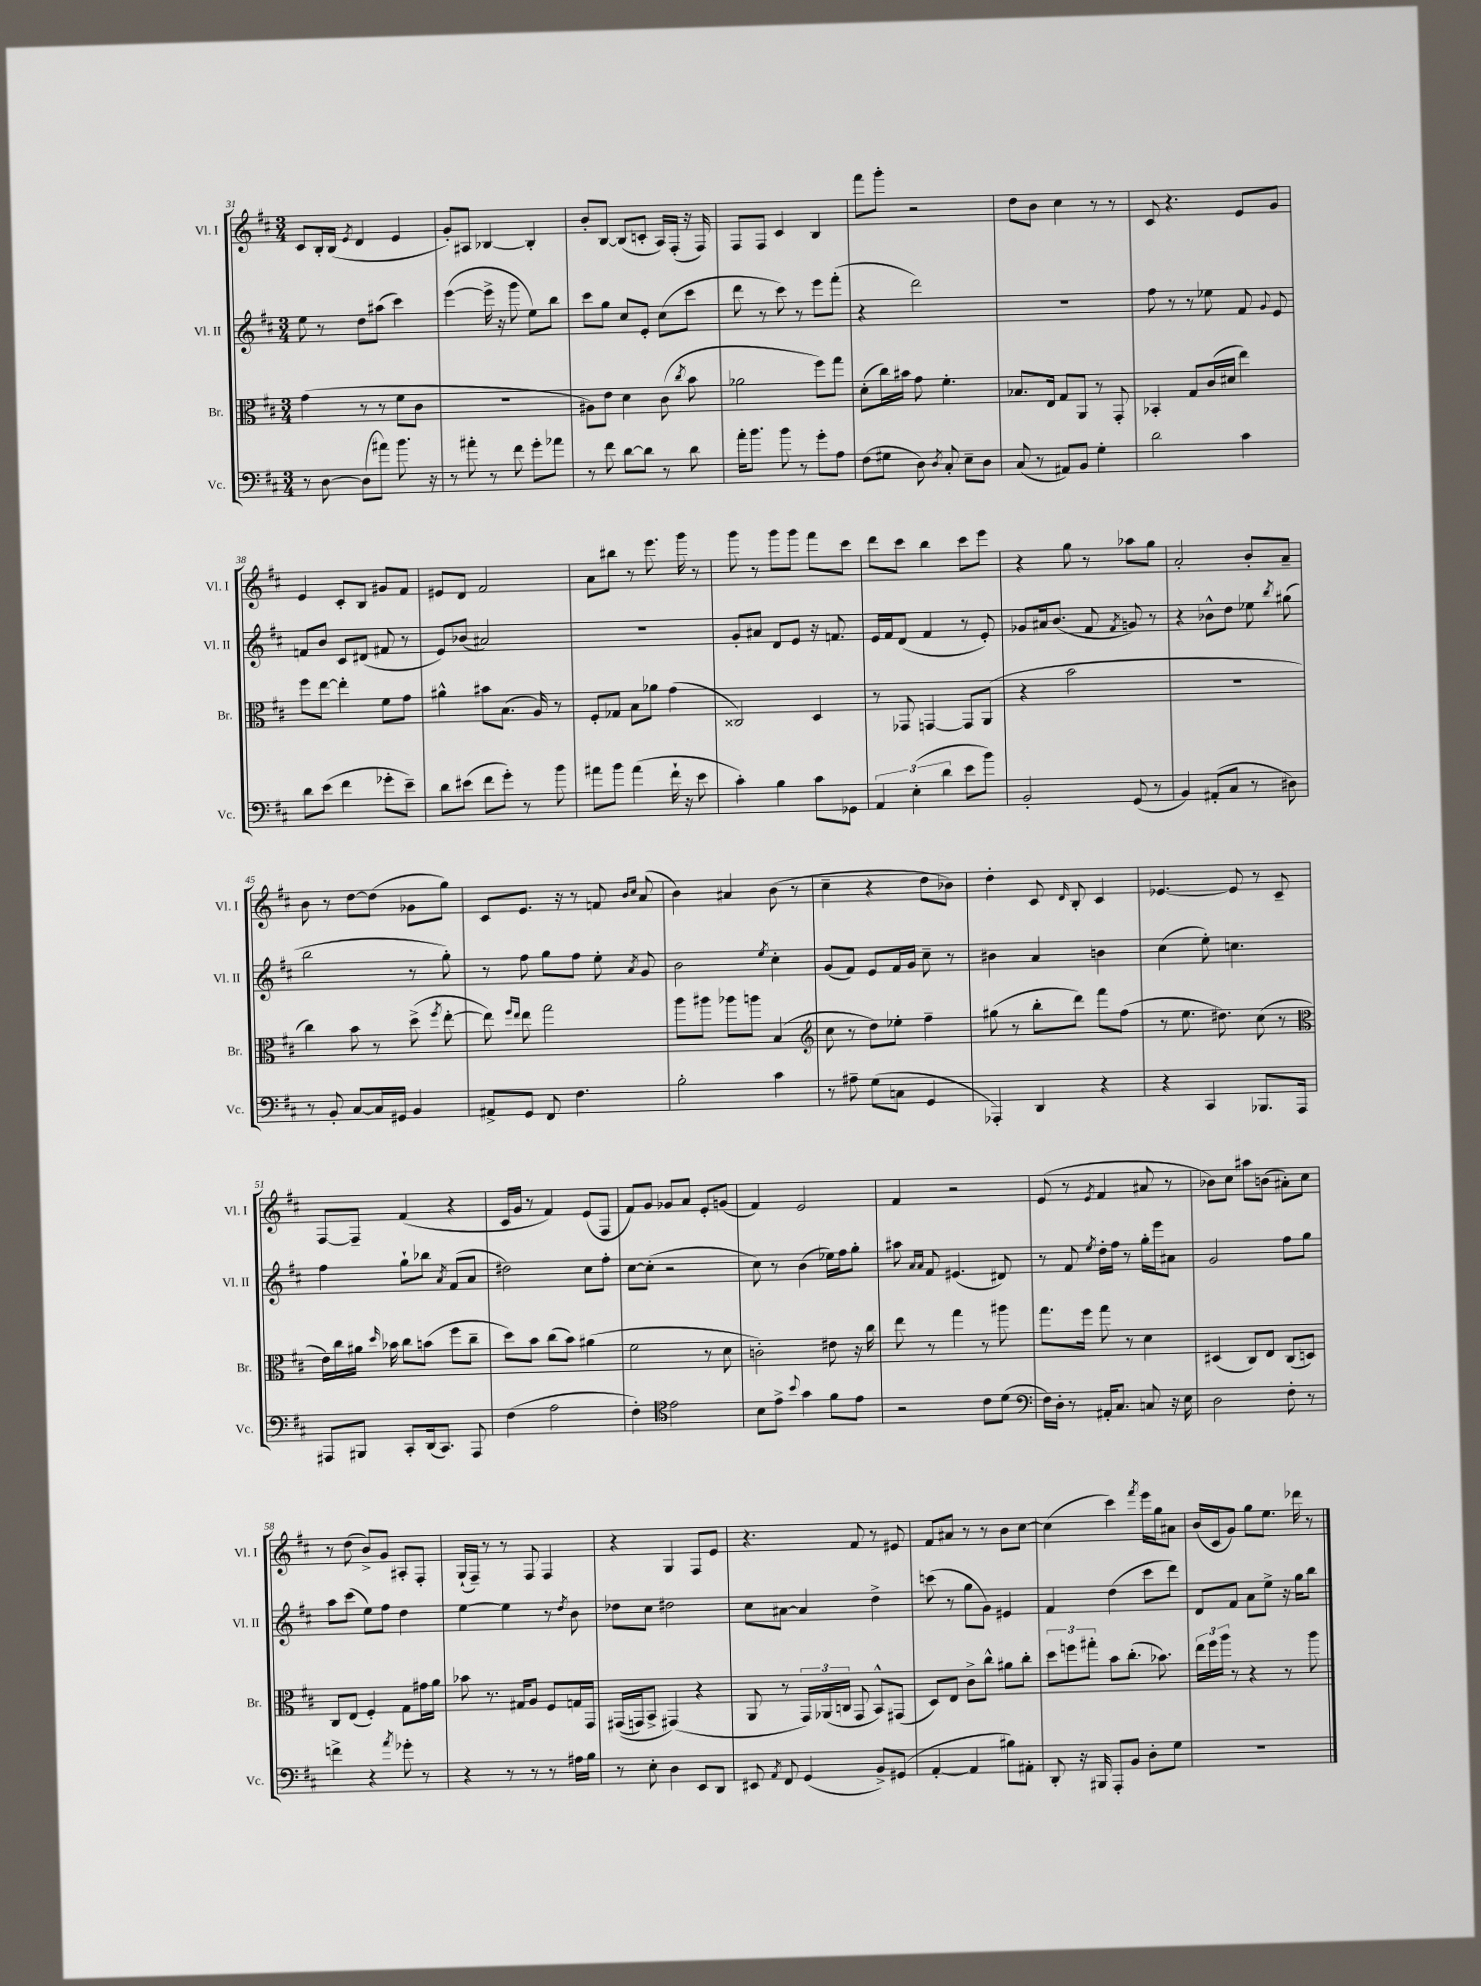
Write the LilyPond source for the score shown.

<<
\new StaffGroup <<
\new Staff = "s0" \with { instrumentName = "Vl. I" shortInstrumentName = "Vl. I" } {
    \clef treble \key d \major \numericTimeSignature \time 3/4
    \autoBeamOff cis'8[ b16-. b16]( \acciaccatura { e'8 } d'4 e'4 |
    g'8[-.) ais8] bes4~ bes4-. |
    b'8[-. b8]~ b8[( c'8]-. a16[) fis16]-.( r16 fis16) |
    fis8[ fis8] cis'4 b4 |
    fis'''8[ g'''8]-. r2 |
    d''8[ b'8] cis''4 r8 r8 |
    cis'8 r4. e'8[ g'8] |
    e'4 cis'8[-. b8] gis'8[ fis'8] |
    eis'8[ d'8] fis'2 |
    a'8[ bis''8] r8 e'''8. g'''16 r8 |
    g'''8 r8 g'''8[ g'''8] fis'''8[ cis'''8] |
    d'''8[ cis'''8] b''4 cis'''8[ e'''8] |
    r4 g''8 r8 aes''8[ g''8] |
    a'2-. b'8[-. a'8]-- |
    b'8 r8 d''8[~ d''8]( ges'8[ g''8]) |
    cis'8[ e'8.] r16 r8 f'8 \grace { b'16[ cis''16] } a'8( |
    b'4) ais'4 b'8( r8 |
    cis''4-- r4 d''8[ bes'8]) |
    d''4-. cis'8 \grace { d'16 } b8-. cis'4 |
    ees'4.~ ees'8 r8 cis'8-- |
    fis8[~ fis8]-- fis'4( r4 |
    cis'16[ g'16] r8 fis'4) e'8[( fis8] |
    fis'8[) g'8] ges'8[ a'8] e'8[-. g'8]( |
    fis'4) e'2 |
    fis'4 r2 |
    e'8( r8 \acciaccatura { e'8 } fis'4 ais'8 r8 |
    bes'8[) cis''8] ais''8[ b'8]( ais'8[-.) cis''8] |
    r8 d''8( b'8[->) g'8] ais8[-. fis8]-. |
    g16[-!( fis16]--) r8 r8 fis8 fis4 |
    r4 g4 fis8[ e'8] |
    r4. fis'8 r8 eis'8 |
    fis'8[ ais'8] r8 r8 b'8[ cis''8]~ |
    cis''4( cis'''4) \acciaccatura { fis'''8 } e'''16[ g''16 ais'8] |
    b'16[( cis'16 g'8]) g''8[ e''8.] des'''16 r8 \bar "|." |
}
\new Staff = "s1" \with { instrumentName = "Vl. II" shortInstrumentName = "Vl. II" } {
    \clef treble \key d \major \numericTimeSignature \time 3/4
    \autoBeamOff e''8 r8 d''8[ ais''8]( cis'''4) |
    e'''4~( e'''16-> r16 g'''8 e''8[) b''8] |
    cis'''8[ g''8] cis''8[ e'8]-. cis''8[( cis'''8] |
    d'''8 r8 cis'''8) r8 e'''8[ fis'''8]-.( |
    r4 d'''2) |
    R2. |
    fis''8 r8 r8 ees''8 fis'8 \appoggiatura { g'8 } e'8 |
    f'8[ b'8] cis'8[ dis'8]( fis'8 r8 |
    e'8[) bes'8]( ais'2) |
    R2. |
    g'8[-. ais'8] d'8[ e'8] r16 f'8. |
    e'16[ fis'16 d'8]( fis'4 r8 e'8-.) |
    ges'8[ ais'16 b'8.]( fis'8 \acciaccatura { fis'8 } g'8) r8 |
    r4 bes'8[-^ d''8] ees''8 \acciaccatura { b''8 } gis''8( |
    b''2 r8 g''8-.) |
    r8 fis''8 g''8[ fis''8] e''8-. \acciaccatura { a'8 } g'8 |
    b'2 \acciaccatura { e''8 } cis''4-. |
    g'8[( fis'8]) e'8[ fis'16 g'16] cis''8-- r8 |
    bis'4 a'4 b'4 |
    cis''4( e''8-.) c''4. |
    fis''4 g''8[-! bes''8] \acciaccatura { a'8 } fis'8[( a'8] |
    dis''2) cis''8[ fis''8]-. |
    cis''8[~ cis''8]-.( r2 |
    cis''8) r8 b'4( ees''16[) fis''16 g''8]-. |
    ais''8 \grace { a'16[ a'16] } fis'8 eis'4.( dis'8) |
    r8 fis'8 \acciaccatura { e''8 } d''16[-. fis''16] r8 g''16[-. e'''16 ais'8] |
    g'2 fis''8[ g''8] |
    a''8[ cis'''8]( e''8[) fis''8] d''4 |
    e''4~ e''4 r8 \acciaccatura { d''8 } b'8 |
    des''8[ cis''8] dis''2 |
    cis''8[ ais'8]~ ais'4 d''4-> |
    c'''8( r8 g''8[ g'8]) eis'4 |
    fis'4 d''4( cis'''8[ d'''8]) |
    d'8[ fis'8] a'8[ e''8]-> r16 g''16[ b''8] \bar "|." |
}
\new Staff = "s2" \with { instrumentName = "Br." shortInstrumentName = "Br." } {
    \clef alto \key d \major \numericTimeSignature \time 3/4
    \autoBeamOff g'4( r8 r8 fis'8[ cis'8] |
    R2. |
    ais8[) e'8] d'4 cis'8( \acciaccatura { cis''8 } b'8 |
    aes'2 fis''8[) g''8] |
    d'8[-.( cis''16) bis'16] g'8 fis'4.-. |
    bes8.[ e16] g8[ a,8] r8 g,8-. |
    bes,4-. g8[ cis'16( dis'16] e''4) |
    fis''8[ e''8]~ e''4-. fis'8[ g'8] |
    ais'4-^ bis'8[ b8.]( a16) r8 |
    fis8[-. ges8] b8[ aes'8] g'4( |
    cisis2) d4 |
    r8 ges,8 g,4~ g,8[ a,8]( |
    r4 b'2 |
    R2. |
    cis''4) b'8 r8 d''8->( \acciaccatura { fis''8 } e''8~-. |
    e''8) \grace { fis''16[ e''16] } e''8 g''2 |
    a''8[ ais''8] aes''8[ a''8] b4( |
    \clef treble cis''8 r8 d''8[) ees''8]-. fis''4-- |
    gis''8( r8 b''8[-. d'''8]) fis'''8[ fis''8]( |
    r8 e''8. dis''8.) cis''8( r8 |
    \clef alto e'16[) cis''16 ais'16] \grace { d''16 } bes'16 cis''8[ b'8]( fis''8[ cis''8]-- |
    d''8[) b'8] cis''8[( b'8]) ais'4( |
    fis'2 r8 d'8 |
    c'2-.) eis'8 r16 cis''16 |
    e''8 r8 g''4 r8 ais''8 |
    g''8.[ fis''16] g''8 r8 d'4 |
    dis4( cis8[) e8] cis8[( d8]) |
    cis8[ e8]( fis4-.) g8[ gis'16 a'16] |
    bes'8 r8. gis16[ a8] fis8[ g16 g,16] |
    gis,16[(\( g,16) b,8]-> gis,4(\) r4 |
    a,8 r8 \tuplet 3/2 { g,16[) aes,16( c16] } g,8 b,8[-^) gis,8]( |
    d8[) e8] cis'8[-> cis''8]-^ ais'8[ cis''8]-. |
    \tuplet 3/2 { d''8[ f''8 gis''8]-. } b'8[ cis''8.]-.( bes'8.) |
    \tuplet 3/2 { e''16[ fis''16 a''16] } r8 r4 r8 a''8 \bar "|." |
}
\new Staff = "s3" \with { instrumentName = "Vc." shortInstrumentName = "Vc." } {
    \clef bass \key d \major \numericTimeSignature \time 3/4
    \autoBeamOff r8 d8~ d8[( ais'8]) b'8. r16 |
    r8 ais'8-. r8 fis'8 g'8[-. aes'8] |
    r8 fis'8 d'8[~ d'8] r8 d'8 |
    a'16[-. b'8.] b'8 r8 g'8[-. a8] |
    fis8[( gis8] d8) \acciaccatura { d8 } cis8-. e8[-- d8] |
    cis8( r8 ais,8[) b,8] g4-. |
    d'2 cis'4 |
    d'8[ e'8]( fis'4 ges'8[-. e'8]--) |
    d'8[ eis'8]( fis'8[ g'8]-.) r8 b'8 |
    ais'8[ b'8] ais'4( fis'16-! r16 e'8 |
    cis'4-.) b4 cis'8[ ges,8] |
    \tuplet 3/2 { a,4 e4-.( d'4 } e'8[ b'8]) |
    b,2-. g,8( r8 |
    b,4) ais,8[-.( cis8] r8 dis8) |
    r8 b,8-. cis8[~ cis16 gis,16] b,4 |
    ais,8[-> g,8] fis,8 fis4. |
    b2-. cis'4 |
    r8 ais8-- g8[( c8] g,4 |
    aes,,4-.) d,4 r4 |
    r4 cis,4 bes,,8.[ a,,16] |
    ais,,8[ bis,,8] cis,8[-. d,16( cis,8.]) ais,,8 |
    fis4( a2 |
    fis4-.) \clef tenor e'2 |
    b8[ e'8]-> \appoggiatura { b'8 } g'4 fis'8[ e'8] |
    r2 cis'8[ d'8]( |
    \clef bass fis16[) d16]-. r8 ais,16[-. cis8.] c8 r16 e16 |
    d2 fis8-. r8 |
    f'4-> r4 \acciaccatura { a'8 } ges'8-. r8 |
    r4 r8 r8 r8 ais16[ b16] |
    r8 e8-. d4 e,8[ d,8] |
    eis,8 \acciaccatura { a,8 } fis,8 g,4( b,8[->) gis,8]( |
    a,4~-. a,4 bis8[) ais,8]-. |
    d,8-. r16 bis,,16 a,,8[-. b,8] d8[-. g8] |
    R2. \bar "|." |
}
>>
>>
\layout { \context { \Score currentBarNumber = #31 } }
